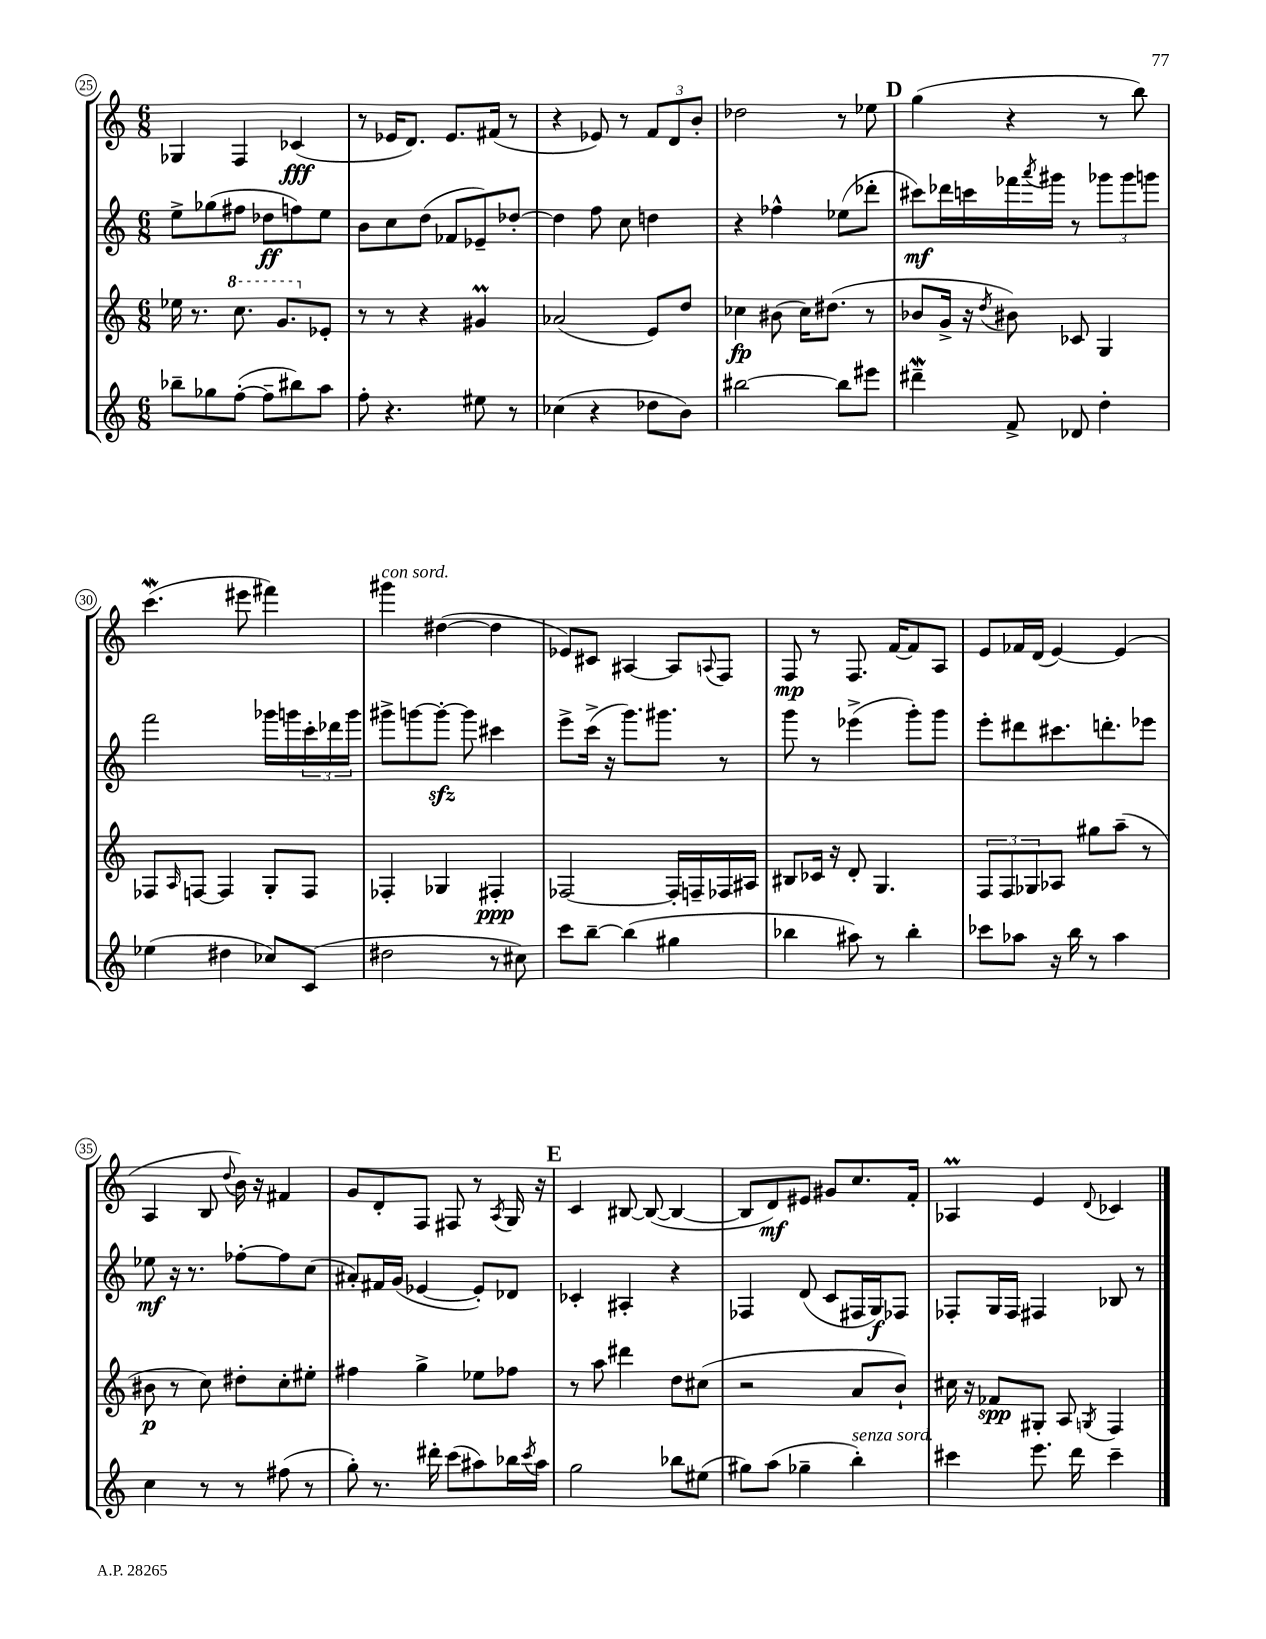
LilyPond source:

<<
\new StaffGroup <<
\new Staff = "s0" {
    \clef treble \key c \major \numericTimeSignature \time 6/8
    ges4 f4 ces'4\fff( |
    r8 ees'16 d'8.) ees'8. fis'16( r8 |
    r4 ees'8) r8 \tuplet 3/2 { f'8 d'8 b'8-. } |
    des''2 r8 ees''8 |
    \mark \markup { \bold "D" } g''4( r4 r8 b''8) |
    c'''4.\mordent( eis'''8 fis'''4) |
    gis'''4^\markup { \italic "con sord." } dis''4~( dis''4 |
    ees'8) cis'8 ais4~ ais8 \appoggiatura { a8 } f8 |
    f8\mp r8 f8. f'16~ f'8 a8 |
    e'8 fes'16 d'16( e'4~) e'4( |
    a4 b8 \appoggiatura { d''8 } b'16) r16 fis'4 |
    g'8 d'8-. f8 fis8 r8 \acciaccatura { a8 } g16 r16 |
    \mark \markup { \bold "E" } c'4 bis8~ bis8~( bis4~ |
    bis8 d'8\mf) eis'8 gis'8 c''8. f'16-. |
    aes4\prall e'4 \appoggiatura { d'8 } ces'4 \bar "|." |
}
\new Staff = "s1" {
    \clef treble \key c \major \numericTimeSignature \time 6/8
    e''8-> ges''8( fis''8 des''8\ff f''8) e''8 |
    b'8 c''8 d''8( fes'8 ees'8--) des''8~-. |
    des''4 f''8 c''8 d''4 |
    r4 fes''4-^ ees''8( des'''8-. |
    \mark \markup { \bold "D" } cis'''8\mf) des'''16 c'''16 fes'''16 \acciaccatura { a'''8 } gis'''16 r8 \tuplet 3/2 { ges'''8 ges'''8 g'''8 } |
    f'''2 ges'''16 g'''16 \tuplet 3/2 { c'''16-. des'''16 g'''16 } |
    gis'''8-> g'''8~ g'''8~-.\sfz g'''8 cis'''4 |
    e'''8-> c'''16->( r16 g'''8.) gis'''8. r8 |
    g'''8 r8 ees'''4->( g'''8-.) g'''8 |
    e'''8-. dis'''8 cis'''8. d'''8.-. ees'''8 |
    ees''8\mf r16 r8. fes''8~-. fes''8 c''8( |
    ais'8-.) fis'16 g'16( ees'4~ ees'8-.) des'8 |
    \mark \markup { \bold "E" } ces'4-. ais4-. r4 |
    fes4 d'8( c'8 fis16 g16\f) fes8 |
    fes8-. g16 fes16 fis4 bes8 r8 \bar "|." |
}
\new Staff = "s2" {
    \clef treble \key c \major \numericTimeSignature \time 6/8
    ees''16 r8. \ottava #1 c'''8. g''8. \ottava #0 ees'8-. |
    r8 r8 r4 gis'4\prall |
    aes'2( e'8) d''8 |
    ces''4\fp bis'8( ces''16) dis''8.( r8 |
    \mark \markup { \bold "D" } bes'8 g'16-> r16 \acciaccatura { d''8 } bis'8) ces'8 g4 |
    fes8 \grace { a16 } f8~ f4 g8-. f8 |
    fes4-. ges4 fis4-.\ppp |
    fes2~ fes16-. f16-- fes16 ais16 |
    bis8 ces'16 r16 d'8-. g4. |
    \tuplet 3/2 { f8 f8 ges8 } aes8 gis''8 a''8--( r8 |
    bis'8\p r8 c''8) dis''8-. c''8-. eis''8-. |
    fis''4 g''4-> ees''8 fes''8 |
    \mark \markup { \bold "E" } r8 a''8 dis'''4 d''8 cis''8( |
    r2 a'8 b'8-!) |
    cis''16 r16 fes'8\spp gis8-. a8 \acciaccatura { g8 } f4 \bar "|." |
}
\new Staff = "s3" {
    \clef treble \key c \major \numericTimeSignature \time 6/8
    bes''8-- ges''8 f''8~-.( f''8-- bis''8) a''8 |
    f''8-. r4. eis''8 r8 |
    ces''4( r4 des''8 b'8) |
    bis''2~ bis''8 eis'''8 |
    \mark \markup { \bold "D" } dis'''4--\mordent f'8-> des'8 d''4-. |
    ees''4( dis''4 ces''8) c'8( |
    dis''2 r8 cis''8) |
    c'''8 b''8~-- b''4( gis''4 |
    bes''4 ais''8) r8 bes''4-. |
    ces'''8 aes''8 r16 b''16 r8 aes''4 |
    c''4 r8 r8 fis''8( r8 |
    g''8-.) r8. dis'''16-. c'''8( ais''8) bes''16 \acciaccatura { c'''8 } ais''16 |
    \mark \markup { \bold "E" } g''2 bes''8 eis''8( |
    gis''8) a''8( ges''4-- b''4-.^\markup { \italic "senza sord." }) |
    cis'''4 e'''8. d'''16 cis'''4-- \bar "|." |
}
>>
>>
\layout { \context { \Score currentBarNumber = #25 \override BarNumber.stencil = #(make-stencil-circler 0.1 0.3 ly:text-interface::print) } }
